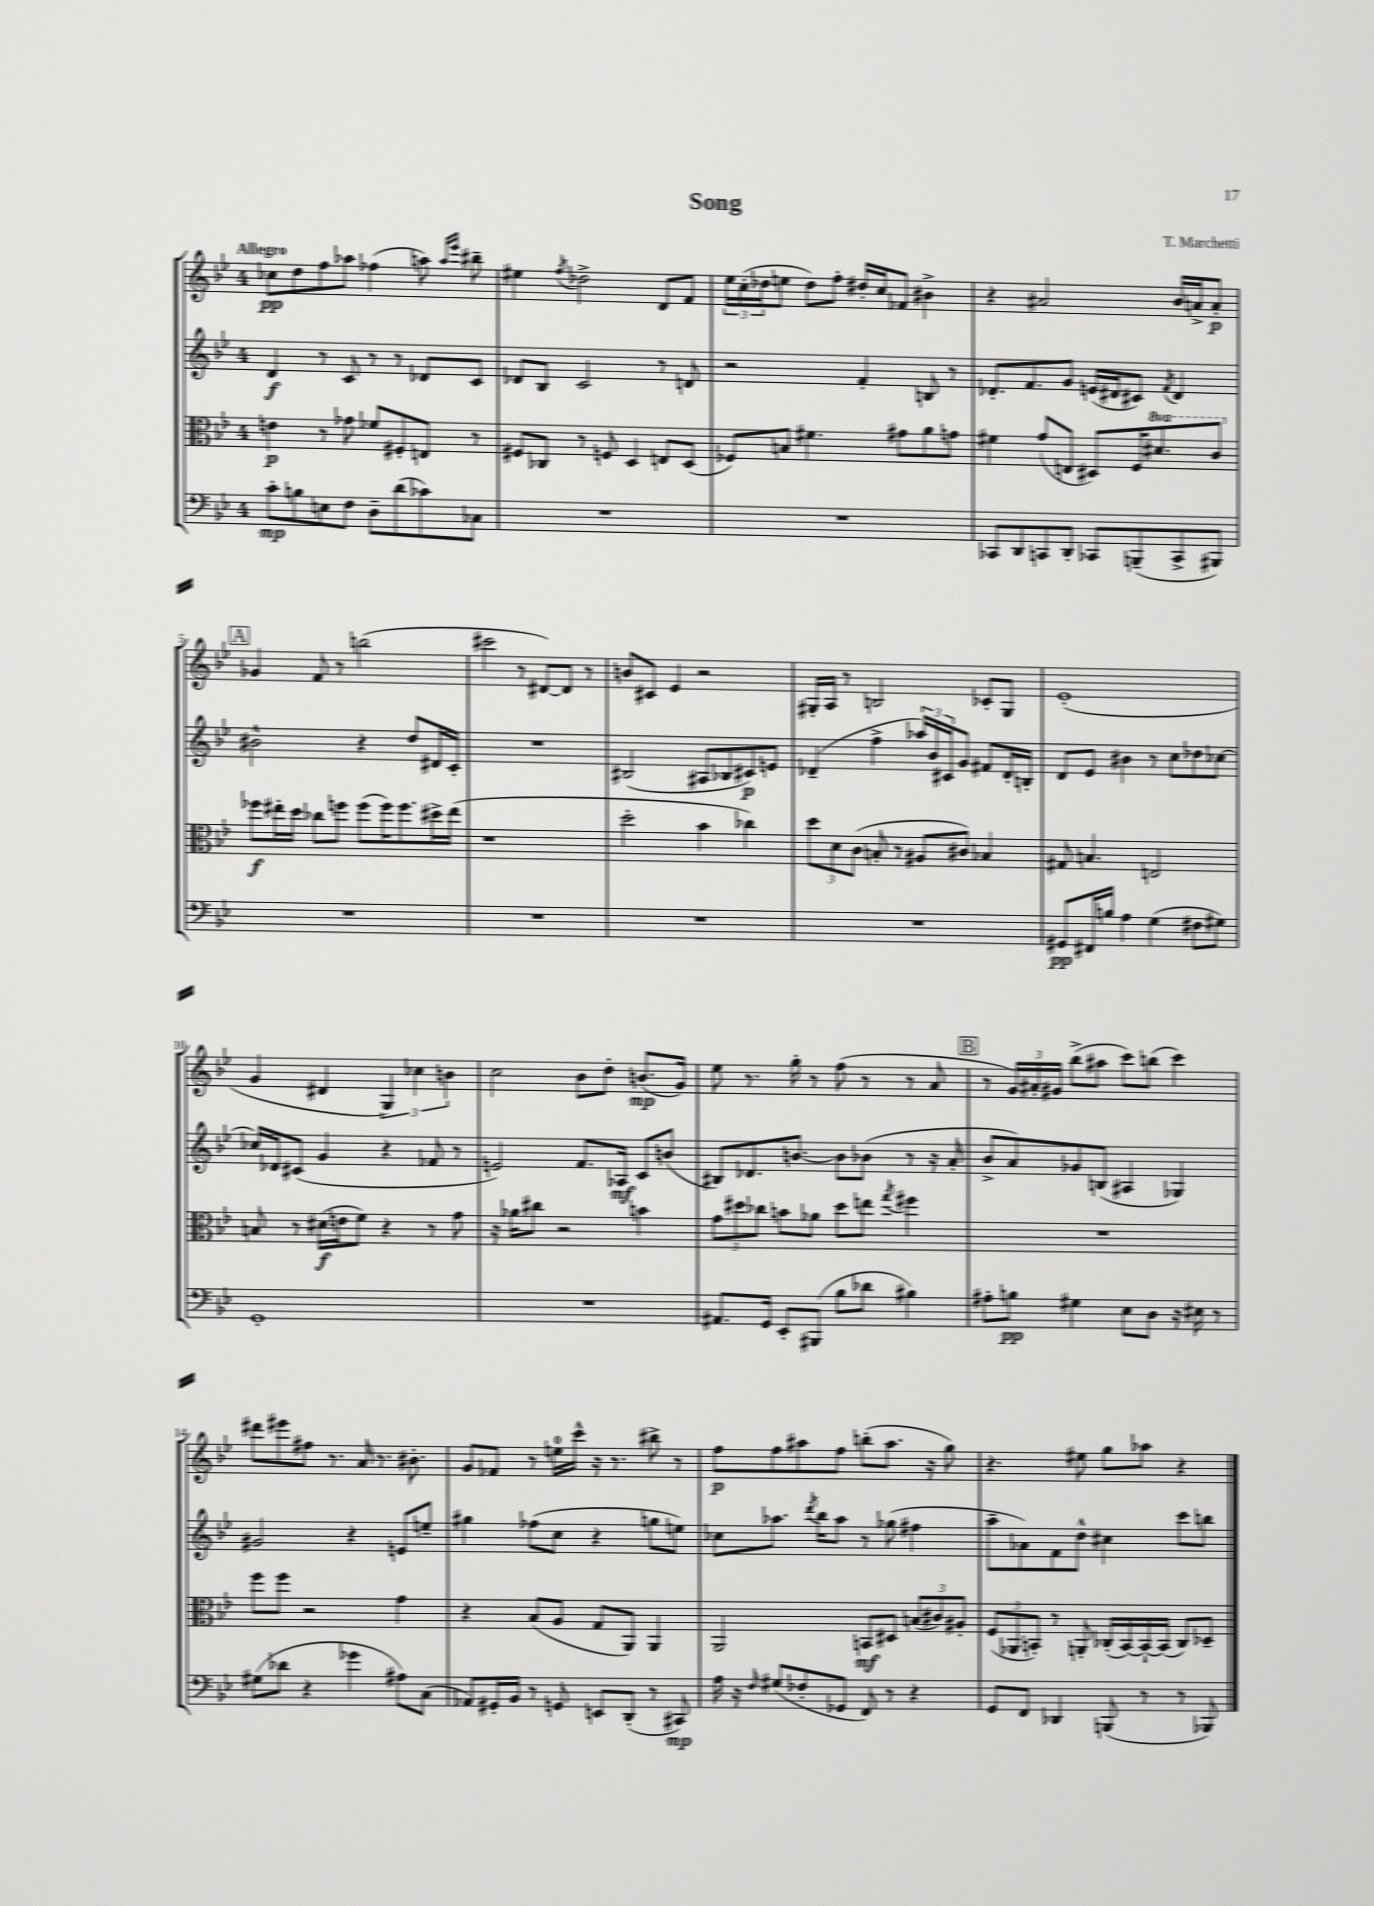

**kern	**kern	**kern	**kern
*staff4	*staff3	*staff2	*staff1
*clefF4	*clefC3	*clefG2	*clefG2
*k[b-e-]	*k[b-e-]	*k[b-e-]	*k[b-e-]
*M4/4	*M4/4	*M4/4	*M4/4
8c'	4e	4d	8cc-
8B	.	.	8dd
8E	8r	8r	8ff
8F	8g-	8c	8aa-
8D~	8f-	8r	(4ff-
(8d	8F#'	8r	.
8c-)	8E	8d-	8aa)
.	.	.	16qqaa
.	.	.	16qqeee-
8C-	8r	8c	8bb#~
=	=	=	=
1r	8F#	8d-	4ee#
.	8C-	8B-	.
.	.	.	8qff
.	8r	2c	2dd-^
.	8F	.	.
.	4D	.	.
.	8E	8r	8d
.	(8D	8d	8f
=	=	=	=
1r	8F-)	2r	24ee-
.	.	.	(24cc'
.	.	.	24dd-
.	8B	.	8ee
.	4.f#	.	8dd-)
.	.	.	8ff'
.	.	4f'	16dd#'
.	.	.	16cc
.	8g#	.	8f-
.	8a	8B	4b#^
.	8g	8r	.
=	=	=	=
8CC-	4f#	8.d-'	4r
8DD	.	.	.
.	.	8.f	.
8CC	(8g	.	2a#
8DD'	8E	8g	.
8CC-	8D#)	(16e	.
.	.	16d#	.
(8BBB~	16F	8c#)	.
.	8.dd#	.	.
.	.	8qf	.
8CC-^	.	4d#	16b-
.	.	.	16a^
8BBB#)	8cc	.	8a'
=	=	=	=
1r	8ff-	2b#^^	4g-
.	16ee#'	.	.
.	16dd	.	.
.	8cc-	.	8f
.	8ff	.	8r
.	(8ff	4r	(2bb
.	16ff)	.	.
.	8.ff	.	.
.	.	8dd	.
.	16dd#^	16d#	.
.	(16ee#	16c'	.
=	=	=	=
1r	1r	1r	2ccc#
.	.	.	8r
.	.	.	[8d#)
.	.	.	8d#]
.	.	.	8r
=	=	=	=
1r	2dd'	(2B#	8b
.	.	.	8c#
.	.	.	4e-
.	4b-	8A#	2r
.	.	8B-	.
.	4cc-)	8c#)	.
.	.	8e	.
=	=	=	=
1r	12dd	(4d-~	16G#'
.	.	.	16A
.	12d	.	.
.	.	.	8r
.	(12c	.	.
.	8B'	4ff^	2B
.	8r	.	.
.	8A#	24aa-)	.
.	.	24b-	.
.	.	24c#	.
.	8c#)	8g	.
.	4B-	8f#	8c-'
.	.	16d-'	8G#
.	.	16B'	.
=	=	=	=
8GG#	8G#	8d	(1e-'
16FF#	4.B	8e-	.
16B	.	.	.
4A	.	4b#	.
(4G	2E	8r	.
.	.	8cc	.
8F#	.	8dd-	.
8G#)	.	[8cc-	.
=	=	=	=
1GG'	8B	16cc-]	4g
.	.	16d-	.
.	8r	(8c#	.
.	(16d#	4g	4d#
.	16e	.	.
.	8f)	.	.
.	4r	4r	6G)
.	.	.	6cc-
.	8r	8f-	.
.	.	.	6b
.	8g	8r	.
=	=	=	=
1r	16r	2e)	2cc
.	16a-	.	.
.	8cc#	.	.
.	2r	.	.
.	.	8.f	8b-
.	.	.	8dd'
.	.	16A-	.
.	4b	8c	(8.b
.	.	(8b	.
.	.	.	16g)
=	=	=	=
8.AA#	12g	8B#)	8ee-
.	12dd#	.	.
.	.	8.d-	8.r
.	12cc-	.	.
16GG	.	.	.
8EE-'	8b	.	.
.	.	[8.b	16gg'
(8BBB#	8a-	.	8r
8B-	8dd#	8b]	(8ff
8d-	8ee	(8b-	8r
.	8qgg	.	.
4B#)	4ff#	8r	8r
.	.	16r	8a
.	.	16a'	.
=	=	=	=
8A#'	1r	8b-^	8r
8B	.	8a)	24g)
.	.	.	24a#'
.	.	.	24g#
4G#	.	8g-	(8bb-^
.	.	(8B	8aa#
8E-	.	4A#	8ccc)
8D	.	.	(8bb
16r	.	4G-)	4ccc)
16E#	.	.	.
8r	.	.	.
=	=	=	=
(8G#	8ff	2g#	8ddd#
8d-	8ff	.	8eee#
4r	2r	.	8ff#
.	.	.	8.r
4g-	.	4r	.
.	.	.	16a
.	.	.	8.r
8A#)	4g	8e	.
.	.	.	8.b#'
(8C	.	8ee~	.
=	=	=	=
8AA-)	4r	4gg#	8g
16GG#'	.	.	8f-
16BB-	.	.	.
8r	(8B-	(8ff-	8r
8GG	8A	8cc	16ee
.	.	.	16ccc^^
8EE	8G	4r	16r
.	.	.	8.r
(8DD'	8AA)	.	.
8r	4AA	8gg	8bb#^
8CC#)	.	8ee)	8r
=	=	=	=
16A	2AA	8cc-	8ff
16r	.	.	.
16qqF	.	.	.
(8G#	.	8.aa-	8ff
8F-'	.	.	8aa#
.	.	8qddd	.
.	.	16bb-	.
8GG-	.	8aa-	8ff
8FF)	8BB	8r	(8bb'
8r	8D#	(8gg-	8.aa#
4r	(12B	4ff#	.
.	.	.	16r
.	12c#)	.	.
.	.	.	8gg)
.	12A#'	.	.
=	=	=	=
8GG	(12F	8aa~	4.r
.	12AA-	.	.
8FF	.	8a-)	.
.	12BB')	.	.
4DD-	8r	8f	.
.	8AA'	8dd^^	8ee#
(8BBB	(16C-'	4cc#	8gg
.	[16BB)	.	.
8r	16BB`_	.	8aa-
.	(16BB]	.	.
8r	8C-)	8ccc	4r
8BBB-)	8D-~	8bb	.
==	==	==	==
*-	*-	*-	*-
